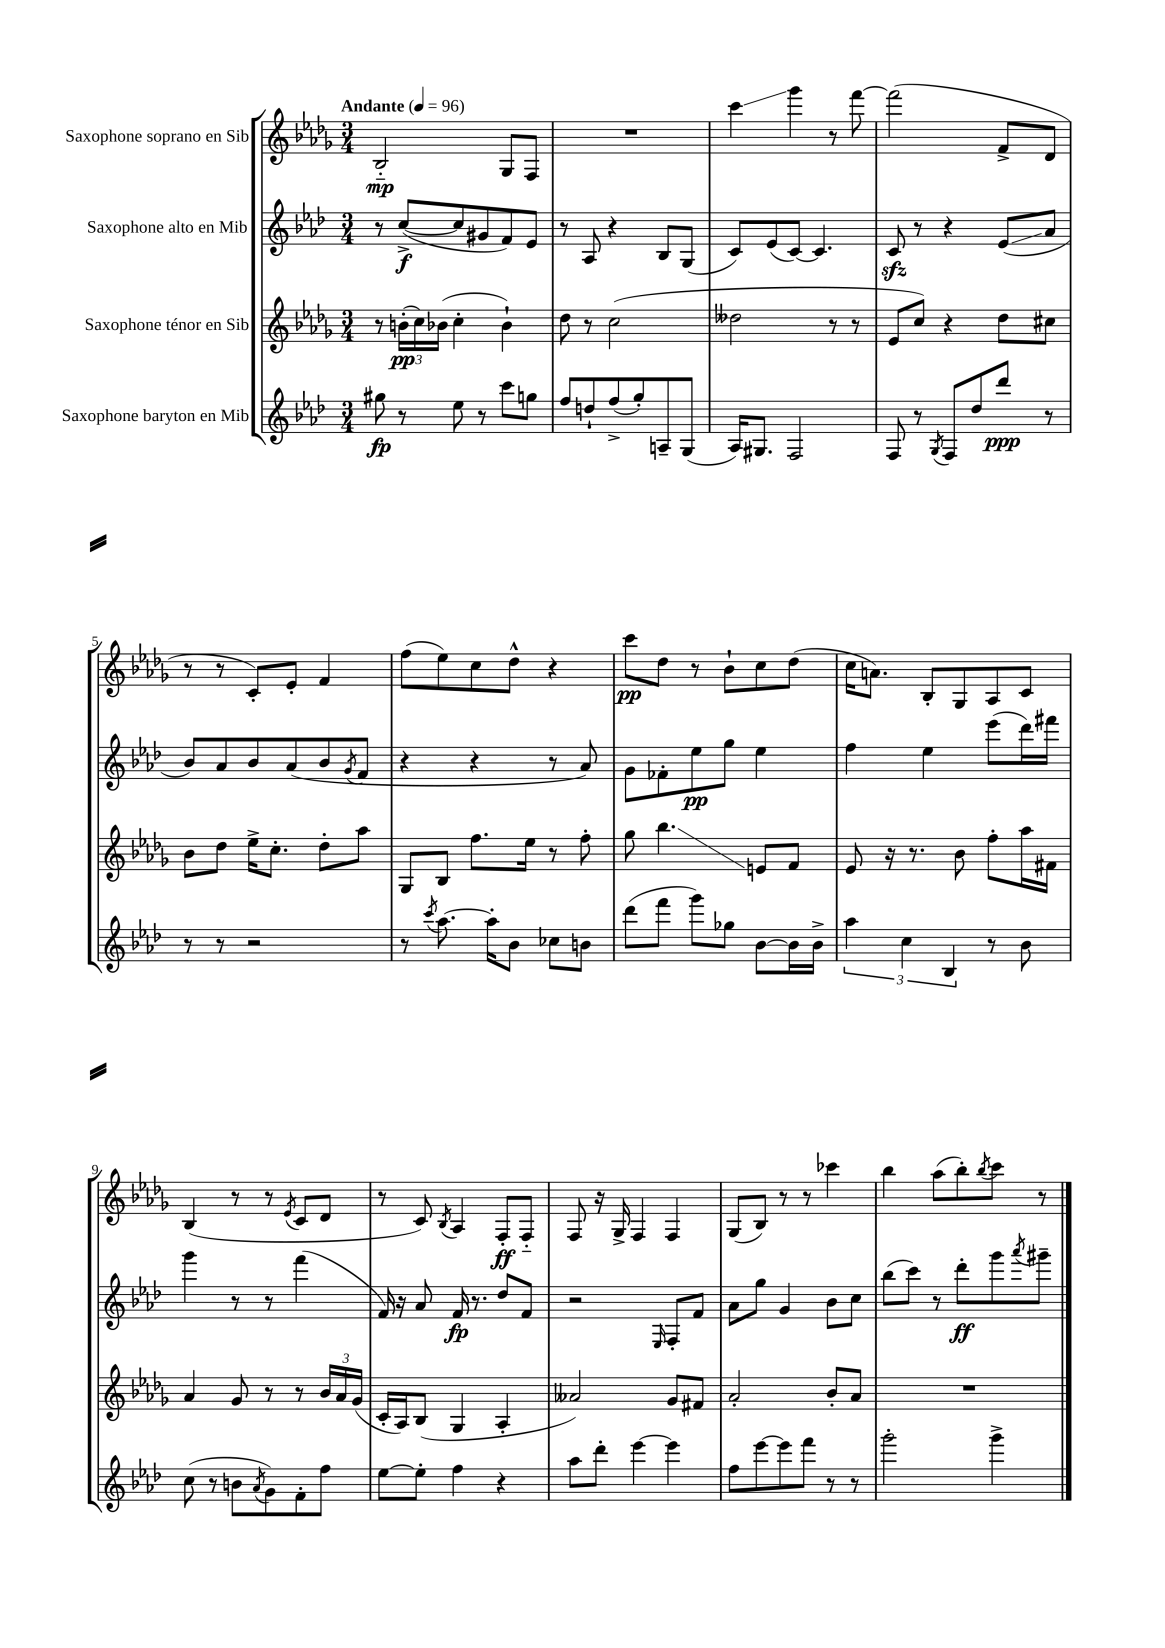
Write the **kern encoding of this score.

**kern	**kern	**kern	**kern
*staff4	*staff3	*staff2	*staff1
*clefG2	*clefG2	*clefG2	*clefG2
*k[b-e-a-d-]	*k[b-e-a-d-g-]	*k[b-e-a-d-]	*k[b-e-a-d-g-]
*M3/4	*M3/4	*M3/4	*M3/4
*MM96	*MM96	*MM96	*MM96
8gg#\	8r	8r	2B-'~/
8r	(24b'\LL	([8cc^/L	.
.	24cc\)	.	.
.	(24b-\JJ	.	.
8ee-\	4cc'\	8cc/]	.
8r	.	8g#/	.
8ccc\L	4b-`\)	8f/)	8G-/L
8gg\J	.	8e-/J	8F/J
=	=	=	=
8ff/L	8dd-\	8r	2.r
8dd`/	8r	8A-/	.
(8ff^/	(2cc\	4r	.
8gg'/)	.	.	.
8A~/	.	8B-/L	.
(8G/J	.	(8G/J	.
=	=	=	=
16A-/LK)	2dd--\	8c/L)	4ccc\
8.G#/J	.	.	.
.	.	(8e-/	.
2F/	.	[8c/J)	4ggg-\
.	.	4.c/]	.
.	8r	.	8r
.	8r	.	[8fff\
=	=	=	=
8F/	8e-/L	8c/	(2fff\]
8r	8cc/J)	8r	.
8qG/	.	.	.
8F/L	4r	4r	.
8dd-/	.	.	.
8ddd-/J	8dd-\L	(8e-/L	8f^/L
8r	8cc#\J	8a-/J	8d-/J
=	=	=	=
8r	8b-\L	8b-/L)	8r
8r	8dd-\J	8a-/	8r
2r	16ee-^\LK	8b-/	8c'/L)
.	8.cc'\J	.	.
.	.	(8a-/	8e-'/J
.	8dd-'\L	8b-/	4f/
.	.	8qg/	.
.	8aa-\J	8f/J	.
=	=	=	=
8r	8G-/L	4r	(8ff\L
8qccc/	.	.	.
[8.aa-\	8B-/J	.	8ee-\)
.	8.ff\L	4r	8cc\
16aa-'\]LK	.	.	.
8b-\J	.	.	8dd-^^\J
.	16ee-\Jk	.	.
8cc-\L	8r	8r	4r
8b\J	8ff'\	8a-/)	.
=	=	=	=
(8ddd-\L	8gg-\	8g\L	8ccc\L
8fff\J	4.bb-\	8f-'\	8dd-\J
8ggg\L)	.	8ee-\	8r
8gg-\J	.	8gg\J	8b-`\L
[8b-\L	8e/L	4ee-\	8cc\
16b-\]L	8f/J	.	(8dd-\J
16b-^\JJ	.	.	.
=	=	=	=
6aa-\	8e-/	4ff\	16cc\LK
.	.	.	8.a\J)
.	16r	.	.
6cc\	.	.	.
.	8.r	.	.
.	.	4ee-\	8B-'/L
6B-/	.	.	.
.	8b-\	.	8G-/
8r	8ff'\L	(8eee-\L	8A-/
8b-\	16aa-\L	16ddd-\L)	8c/J
.	16f#\JJ	16fff#\JJ	.
=	=	=	=
(8cc\	4a-/	4ggg\	(4B-/
8r	.	.	.
8b\L	8g-/	8r	8r
8qa-/	.	.	.
8g\)	8r	8r	8r
.	.	.	8qe-/
8f'\	8r	(4fff\	8c/L
8ff\J	24b-/LL	.	8d-/J
.	24a-/	.	.
.	(24g-/JJ	.	.
=	=	=	=
[8ee-\L	16c'/LL	16f/)	8r
.	16A-/J)	16r	.
8ee-'\]J	(8B-/J	8a-/	8c/)
.	.	.	8qB-/
4ff\	4G-/	16f/	4A-/
.	.	8.r	.
4r	4A-'/	8dd-/L	8F'/L
.	.	8f/J	8F'~/J
=	=	=	=
8aa-\L	2a--/)	2r	8F/
8ddd-'\J	.	.	16r
.	.	.	16G-^/
[4eee-\	.	.	4F/
.	.	16qqE-/	.
4eee-\]	8g-/L	8F'/L	4F/
.	8f#/J	8f/J	.
=	=	=	=
8ff\L	2a-'/	8a-\L	(8G-/L
[8eee-\	.	8gg\J	8B-/J)
8eee-\]	.	4g/	8r
8fff\J	.	.	8r
8r	8b-'/L	8b-\L	4ccc-\
8r	8a-/J	8cc\J	.
=	=	=	=
2ggg'\	2.r	(8bb-\L	4bb-\
.	.	8ccc\J)	.
.	.	8r	(8aa-\L
.	.	8ddd-'\L	8bb-'\)
.	.	.	8qbb-/
4ggg^\	.	8ggg\	8ccc\J
.	.	8qaaa-/	.
.	.	8ggg#~\J	8r
==	==	==	==
*-	*-	*-	*-
